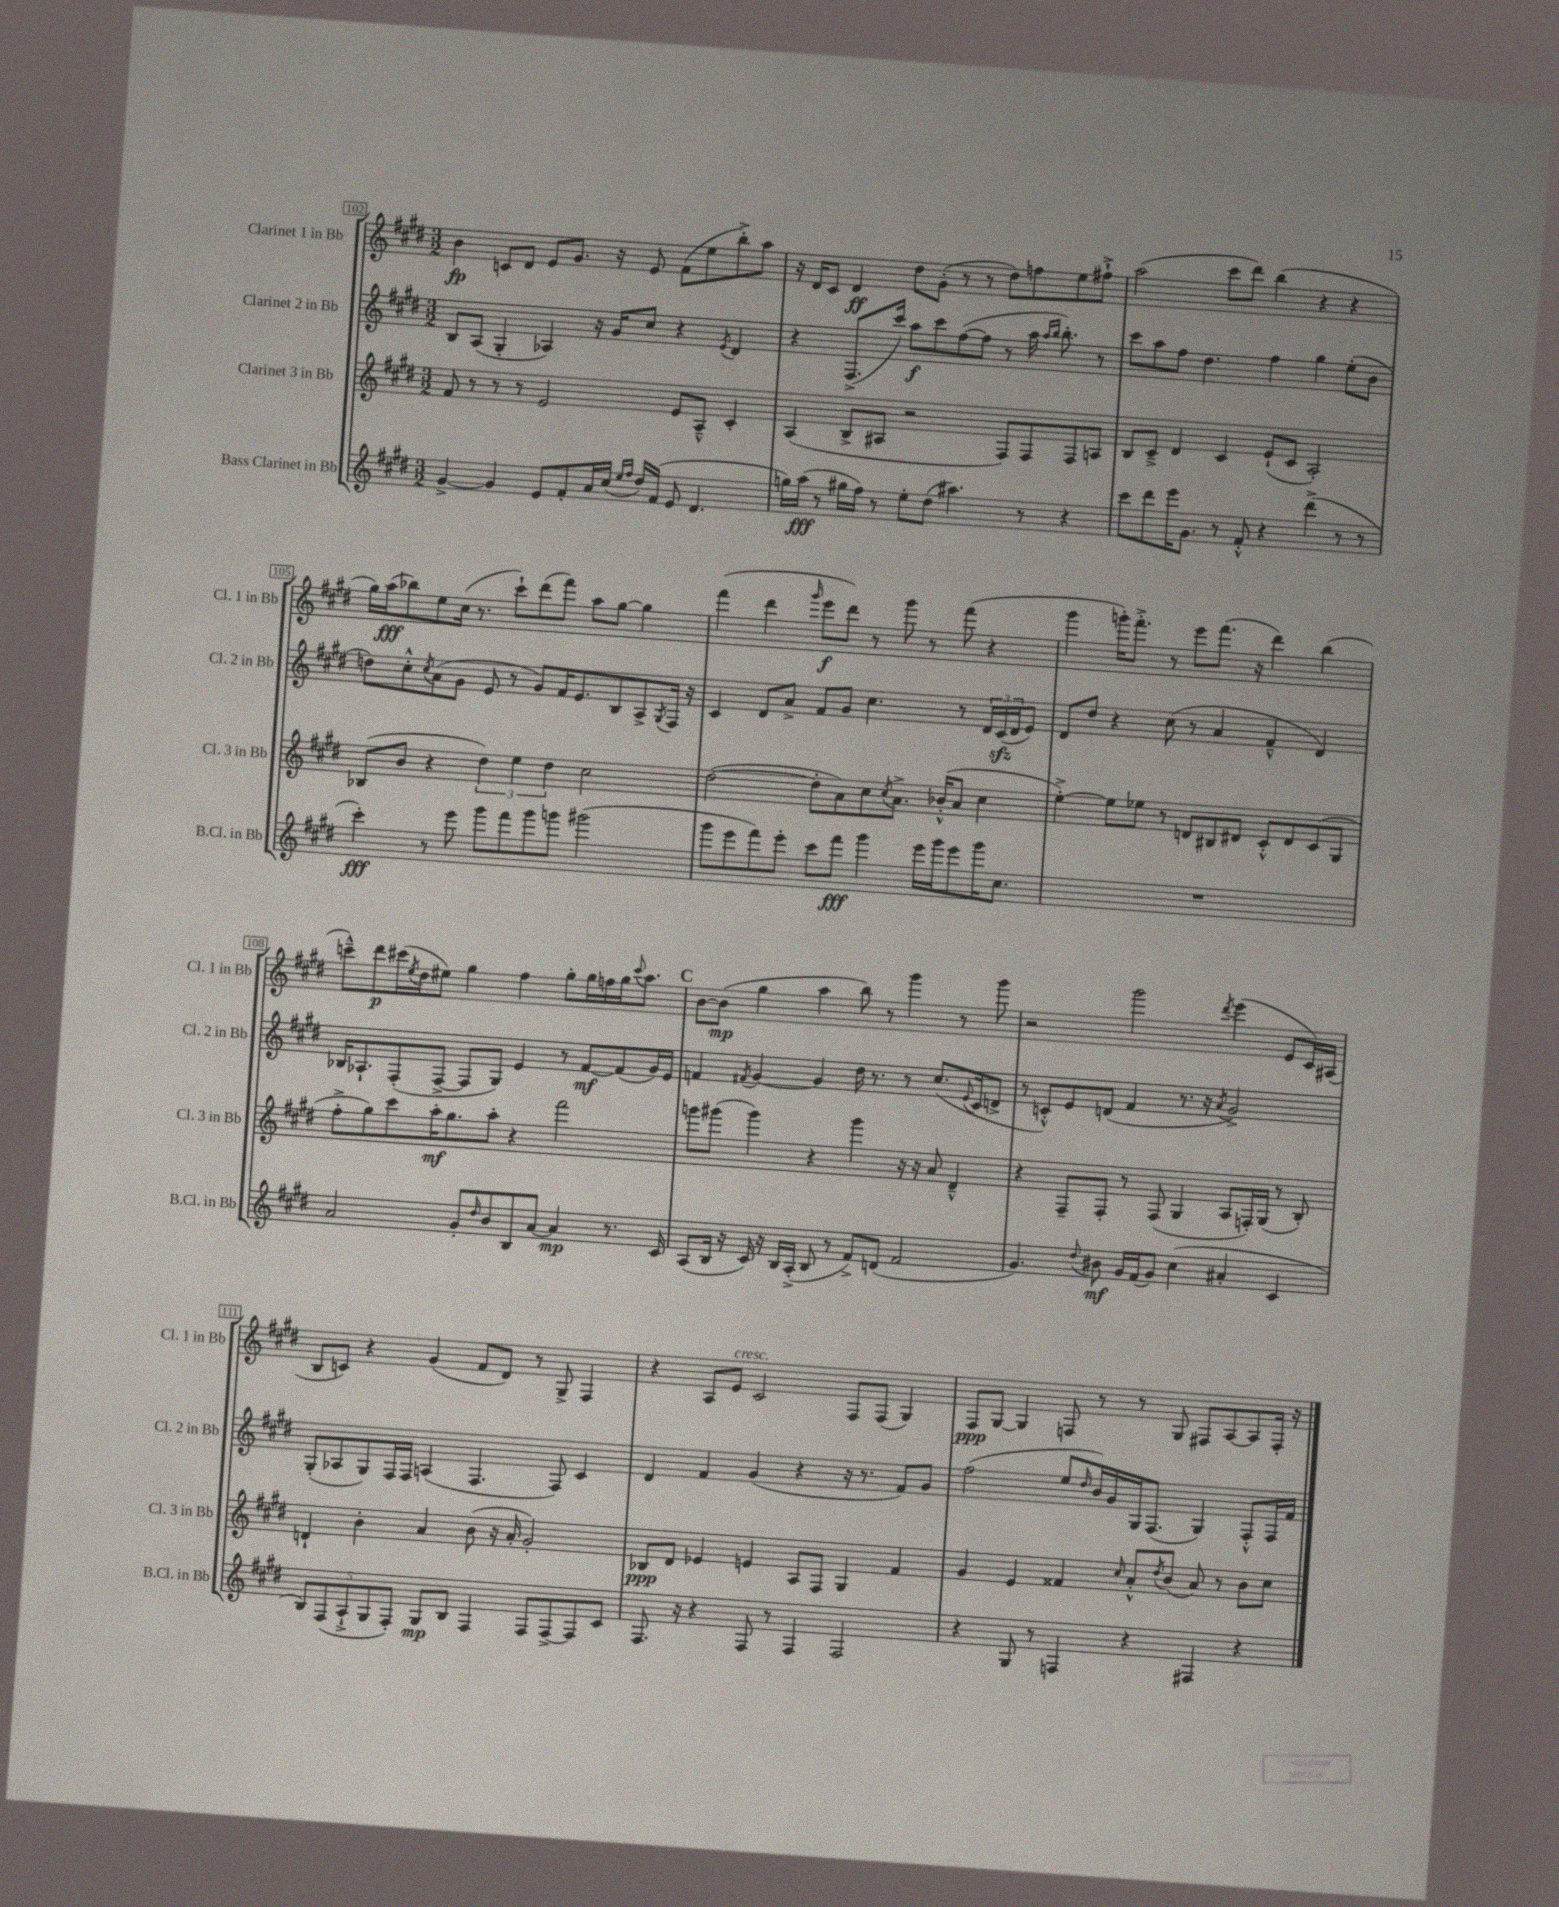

**kern	**kern	**kern	**kern
*staff4	*staff3	*staff2	*staff1
*clefG2	*clefG2	*clefG2	*clefG2
*k[f#c#g#d#]	*k[f#c#g#d#]	*k[f#c#g#d#]	*k[f#c#g#d#]
*M3/2	*M3/2	*M3/2	*M3/2
[4g#^	8f#	8B	4b
.	8r	(8A	.
4g#]	8r	4G#'	8c
.	8r	.	8d#
8e	2e	4A-)	8e
8f#'	.	.	8.g#
16a	.	16r	.
(16cc#	.	16g#	16r
16qqee	.	.	.
16qqff#	.	.	.
16dd#)	.	8cc#	8e
(16f#	.	.	.
8e	8e	4r	(8f#
4.d#	8A~^^	.	8ee
.	.	8qe	.
.	4c#'	4d#	8bb'^)
.	.	.	8aa
=	=	=	=
16gg)	(4A	4r	16r
(16aa	.	.	16d#
8r	.	.	8c#
16gg#	8B^	(8.F#^	4d#
16ff#)	.	.	.
8r	8A#	.	.
.	.	16ccc#)	.
8ee'	2r	8aa	8dd#
(8dd#	.	8ccc#	(8g#'
4.aa#)	.	([8ff#	8r
.	.	8ff#]	8r
.	8F#)	8r	8dd#)
8r	8F#	16aa	8ff
.	.	16qqaa	.
.	.	16qqbb	.
.	.	8.bb')	.
4r	8F#	.	8ee
.	8A	8r	8ff#`^
=	=	=	=
8ccc#	8B	8ccc#	(2aa
8ddd#	8c#~^	8aa	.
16eee	4d#	8ff#	.
8.g#	.	.	.
.	.	4.dd#	.
8r	4c#	.	8ccc#
8f#'^^	.	.	8ddd#)
4r	(8e`	4ff#	(4bb
.	8c#	.	.
(4ddd#^	2A')	4gg#	4r
8r	.	(8ee'	4r
8r	.	8b	.
=	=	=	=
4ccc#')	(8B-	8dd)	16gg#)
.	.	.	(16aa
.	8b	8cc#'^^	8bb-)
.	.	8qcc#	.
8r	4r	(8a	8ee
8eee	.	8g#	(16cc#
.	.	.	8.r
8ggg#	6dd#)	8e	.
8fff#	.	8r	8ccc#`)
.	6ee	.	.
8ggg#	.	8g#)	(8ddd#
.	6dd#	.	.
8ggg	.	16f#	8fff#)
.	.	8.e	.
(2ggg#	2cc#	.	8aa
.	.	8B	[8gg#
.	.	8A^	4gg#]
.	.	8qG#	.
.	.	16F#	.
.	.	16r	.
=	=	=	=
8ggg#	([2dd#	4c#	(4fff#
8eee	.	.	.
8fff#)	.	8d#	4ddd#
8eee'	.	8a^	.
.	.	.	16qqggg#
8ccc#	8dd#']	8f#	8eee
8fff#	8a)	8g#	8ddd#)
4ggg#	8cc#	4.cc#	8r
.	8qcc#	.	.
.	8.a^	.	8ggg#
16eee	.	.	8r
16ggg#	(16b-'^^	.	.
8eee	8a	8r	(8fff#
16ggg#	4cc#	24d#	4r
.	.	(24c#	.
8.cc#	.	.	.
.	.	24d#	.
.	.	8e)	.
=	=	=	=
1.r	[4ee'^)	8d#	4ggg#
.	.	8dd#	.
.	8ee]	4r	16ggg')
.	.	.	8.fff#'^
.	8ee-	.	.
.	8r	(8cc#	8r
.	8d	8r	8eee
.	8B#	4a	(8.fff#
.	8d#	.	.
.	.	.	16r
.	8c#'^^	4f#~^^	4ddd#)
.	8d#	.	.
.	(8c#	4d#)	(4bb
.	8G#	.	.
=	=	=	=
2a	8ff#'^	16B-	8ccc~^^)
.	.	8.A-`	.
.	8gg#)	.	8ddd#
.	8ccc#	(8F#'	(16ccc#
.	.	.	8qee
.	.	.	16dd#
.	16aa'	[8F#^	8ee#)
.	8.gg#	.	.
8g#'	.	8F#]	4gg#
16qqdd#	.	.	.
8b	8aa'	8G#)	.
8B	4r	4e	4ff#
[8a	.	.	.
4a]	2fff#	8r	8gg#'
.	.	[8f#	16gg#
.	.	.	16ff
8.r	.	(8f#]	16gg#
.	.	.	8qqccc#
.	.	.	8.aa
.	.	16g#)	.
16c#	.	16e	.
=	=	=	=
(8A	8ggg	4f	[8b
16B	(8ggg#	.	(8b]
16r	.	.	.
.	.	8qf#	.
16c#)	4ggg#)	[4g#	4gg#
16r	.	.	.
16B	.	.	.
(16A'^	.	.	.
8B	4r	4g#]	4aa
8r	.	.	.
8f#^)	4ggg#	16dd#	8bb)
.	.	8.r	.
(8d	.	.	8r
2f#	16r	8r	4ggg#
.	16r	.	.
.	8a	(8.cc#	.
.	4d#~^^	.	8r
.	.	8qqe	.
.	.	16c#	.
.	.	8d^	8ggg#
=	=	=	=
4.g#)	4r	8r	2r
.	.	8c'^^)	.
.	8F#~	8e	.
8qqdd#	.	.	.
8b#	8F#'	(8d	.
16g#	8r	4f#	2ggg#
(16f#	.	.	.
8g#)	(8F#	.	.
(4cc#	4G#	8.r	.
.	.	16r	.
.	.	8qa	8qddd#
4a#'	8A	2g#^)	(4eee
.	16F')	.	.
.	(16G#	.	.
4c#	8r	.	8e
.	8B')	.	16c#)
.	.	.	(16A#
=	=	=	=
10B)	4d`	(8G#'	8B
(10F#	.	.	.
.	.	8A-	8c)
10A`^	.	.	.
.	4b'	8G#)	4r
10G#	.	.	.
.	.	16F#	.
10F#')	.	.	.
.	.	16F#	.
8G#	4a	(4A	(4g#
8B	.	.	.
4F#	(8b	4.F#	8f#
.	16r	.	8d#)
.	16a'	.	.
8F#	2g#')	.	8r
[8F#^	.	8F#)	8G#^
8F#]	.	4c#	4F#
8c#	.	.	.
=	=	=	=
8.F#	8B-	4d#	4r
.	8d#	.	.
16r	.	.	.
4r	4e-	4f#	8A
.	.	.	8e
8F#	4e	(4g#	2c#
8r	.	.	.
4F#	8A	4r	.
.	8F#	.	.
2F#	4G#	16r	8F#
.	.	8.r	.
.	.	.	(8F#
.	4f#	8f#)	4G#)
.	.	8g#	.
=	=	=	=
4r	4g#	(2ff#	8F#
.	.	.	[8G#
8G#	4e	.	4G#]
8r	.	.	.
4F	4f##	8ee	8F
.	.	16qqdd#	.
.	.	16b)	8r
.	.	16g#	.
.	16qqcc#	.	.
4r	8a'^^	16G#	8r
.	.	(8.F#	.
.	8qdd#	.	.
.	(8b	.	8G#
4F#	8a)	4G#)	8F#
.	8r	.	[8A
4r	8b	8F#'^^	8A]
.	8cc#	16F#	16F#'
.	.	16f#	16r
==	==	==	==
*-	*-	*-	*-
